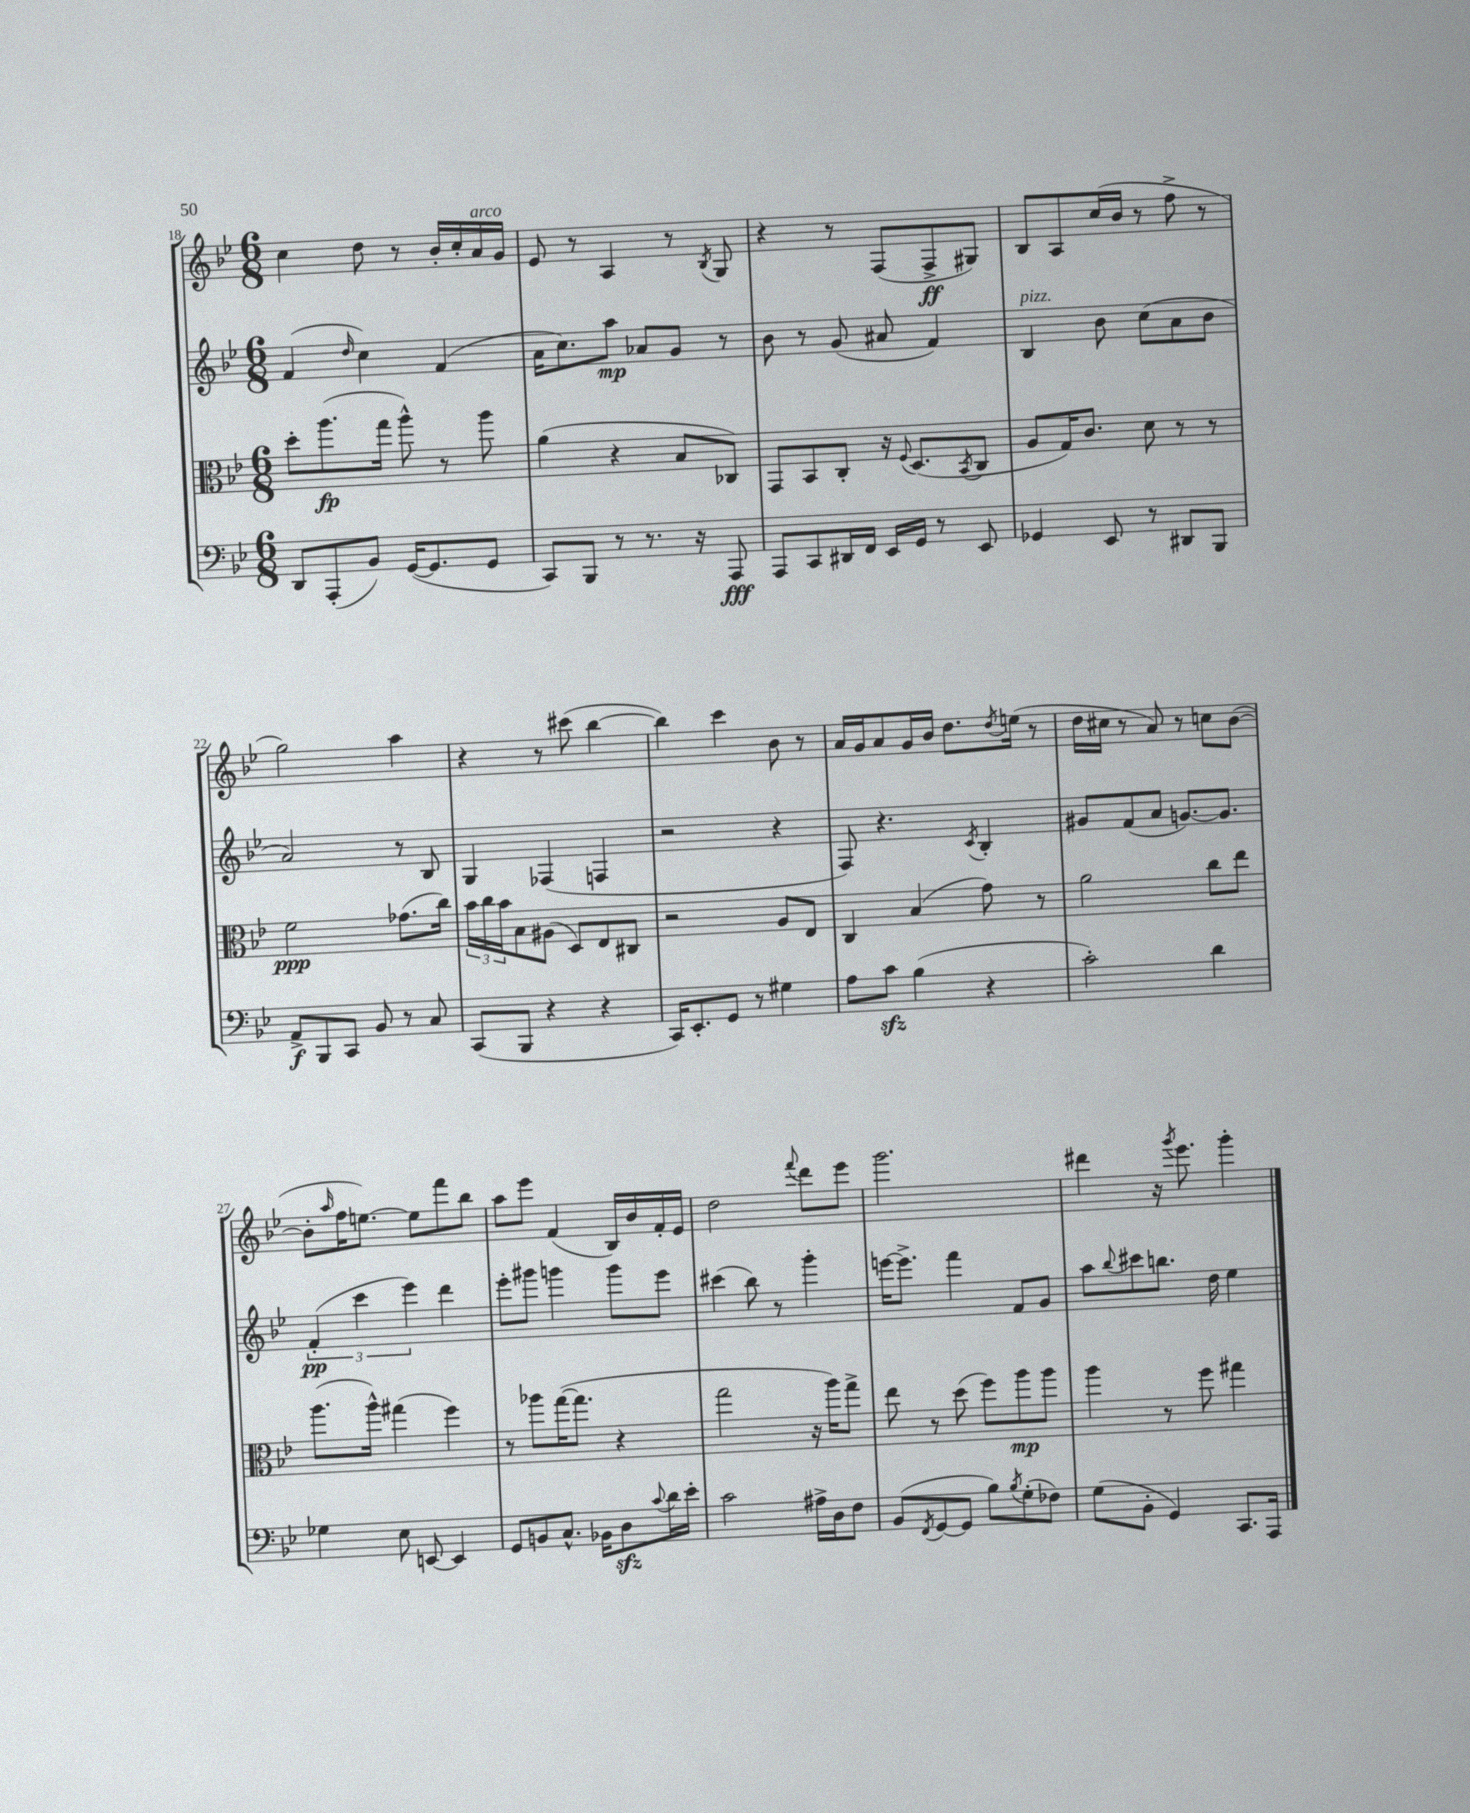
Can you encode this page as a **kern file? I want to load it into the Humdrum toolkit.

**kern	**kern	**kern	**kern
*staff4	*staff3	*staff2	*staff1
*clefF4	*clefC3	*clefG2	*clefG2
*k[b-e-]	*k[b-e-]	*k[b-e-]	*k[b-e-]
*M6/8	*M6/8	*M6/8	*M6/8
8DD	8dd'	(4f	4cc
(8AAA'	(8.aa	.	.
.	.	16qqdd	.
8BB-)	.	4cc)	8dd
.	16gg	.	.
([16GG	8aa^^)	.	8r
8.GG]	.	.	.
.	8r	(4f	16b-'
.	.	.	16cc'
8GG	8aa	.	16a
.	.	.	16g
=	=	=	=
8CC)	(4a	16a	8e-
.	.	8.cc)	.
8BBB-	.	.	8r
8r	4r	8aa	4A
8.r	.	8a-	.
.	8B-	8g	8r
16r	.	.	.
.	.	.	8qB-
8AAA	8C-)	8r	8G
=	=	=	=
8AAA	8GG	8b-	4r
8CC	8BB-	8r	.
16DD#	8C'	(8g	8r
16FF	.	.	.
16EE-	16r	8a#	(8F
.	8qqF	.	.
16GG	(8.D	.	.
8r	.	4f)	8F^
.	8qBB-	.	.
8EE-	8C	.	8G#)
=	=	=	=
4GG-	8A	4B-	8B-
.	16G)	.	8A
.	8.c	.	.
8EE-	.	8b-	(16cc
.	.	.	16b-
8r	8d	(8cc	8r
8DD#	8r	8a	8ff^
8BBB-	8r	8b-	8r
=	=	=	=
8AA^	2f	2a)	2gg)
8BBB-	.	.	.
8CC	.	.	.
8BB-	.	.	.
8r	(8.g-	8r	4aa
8C	.	8B-	.
.	16cc)	.	.
=	=	=	=
(8CC	24b-	4G	4r
.	24cc	.	.
.	24b-	.	.
8BBB-	8B-	.	.
4r	(8A#	(4F-	8r
.	8D)	.	(8ccc#
4r	8E-	4F	[4bb-
.	8C#	.	.
=	=	=	=
16CC)	2r	2r	4bb-])
8.EE-'	.	.	.
8GG	.	.	4ccc
8r	.	.	.
4G#	8A	4r	8b-
.	8E-	.	8r
=	=	=	=
8A	4C	8F)	16a
.	.	.	16g
8c	.	4.r	8a
(4B-	(4B-	.	16g
.	.	.	16b-
.	.	.	8.dd
.	.	8qc	.
4r	8g)	4B-'	.
.	.	.	8qdd
.	.	.	(16ee
.	8r	.	8r
=	=	=	=
2c')	2a	8g#	16dd
.	.	.	16cc#
.	.	(8f	8r
.	.	8a	8a)
.	.	[8.g)	8r
4d	8cc	.	8cc
.	.	8.g]	.
.	8ee-	.	([8b-
=	=	=	=
4G-	(8.aa	(6f'	8b-']
.	.	.	16qqaa
.	.	.	16ff
.	.	6ccc	.
.	16aa^^)	.	[8.ee)
8E-	(4gg#	.	.
.	.	6eee-)	.
[8EE	.	.	8ee]
4EE]	4ff)	4ddd	8fff
.	.	.	8bb-
=	=	=	=
8GG	8r	8eee-'	8aa
8BB	8aa-	8ggg#	8eee-
8.C^^	([16gg	4ggg	(4f
.	8.gg]	.	.
16BB-	.	.	.
8D	4r	8ggg	16B-)
.	.	.	16b-
8qqc	.	.	.
16d	.	8eee-	16f'
16e-'	.	.	16e-
=	=	=	=
2c	2gg	(4ccc#	2dd
.	.	8bb-)	.
.	.	8r	.
.	.	.	8qqfff
16A#^	16r	4ggg'	8ddd
16D	16aa)	.	.
8F	8gg^	.	8eee-
=	=	=	=
(8BB-	8ee-	[16eee	2.ggg
.	.	8.eee^]	.
8qFF	.	.	.
[8GG	8r	.	.
8GG]	(8dd	4fff	.
8B-)	8ff)	.	.
8qB-	.	.	.
(8G'	8aa	8f	.
8F-)	8aa	8g	.
=	=	=	=
(8G	4aa	8aa	4ddd#
.	.	8qqbb-	.
8BB-'	.	8ccc#	.
4GG)	8r	8.bb	16r
.	.	.	8qggg
.	.	.	8.eee-
.	8ff	.	.
.	.	16dd	.
8.CC	4gg#	4ee-	4ggg'
16AAA	.	.	.
==	==	==	==
*-	*-	*-	*-
